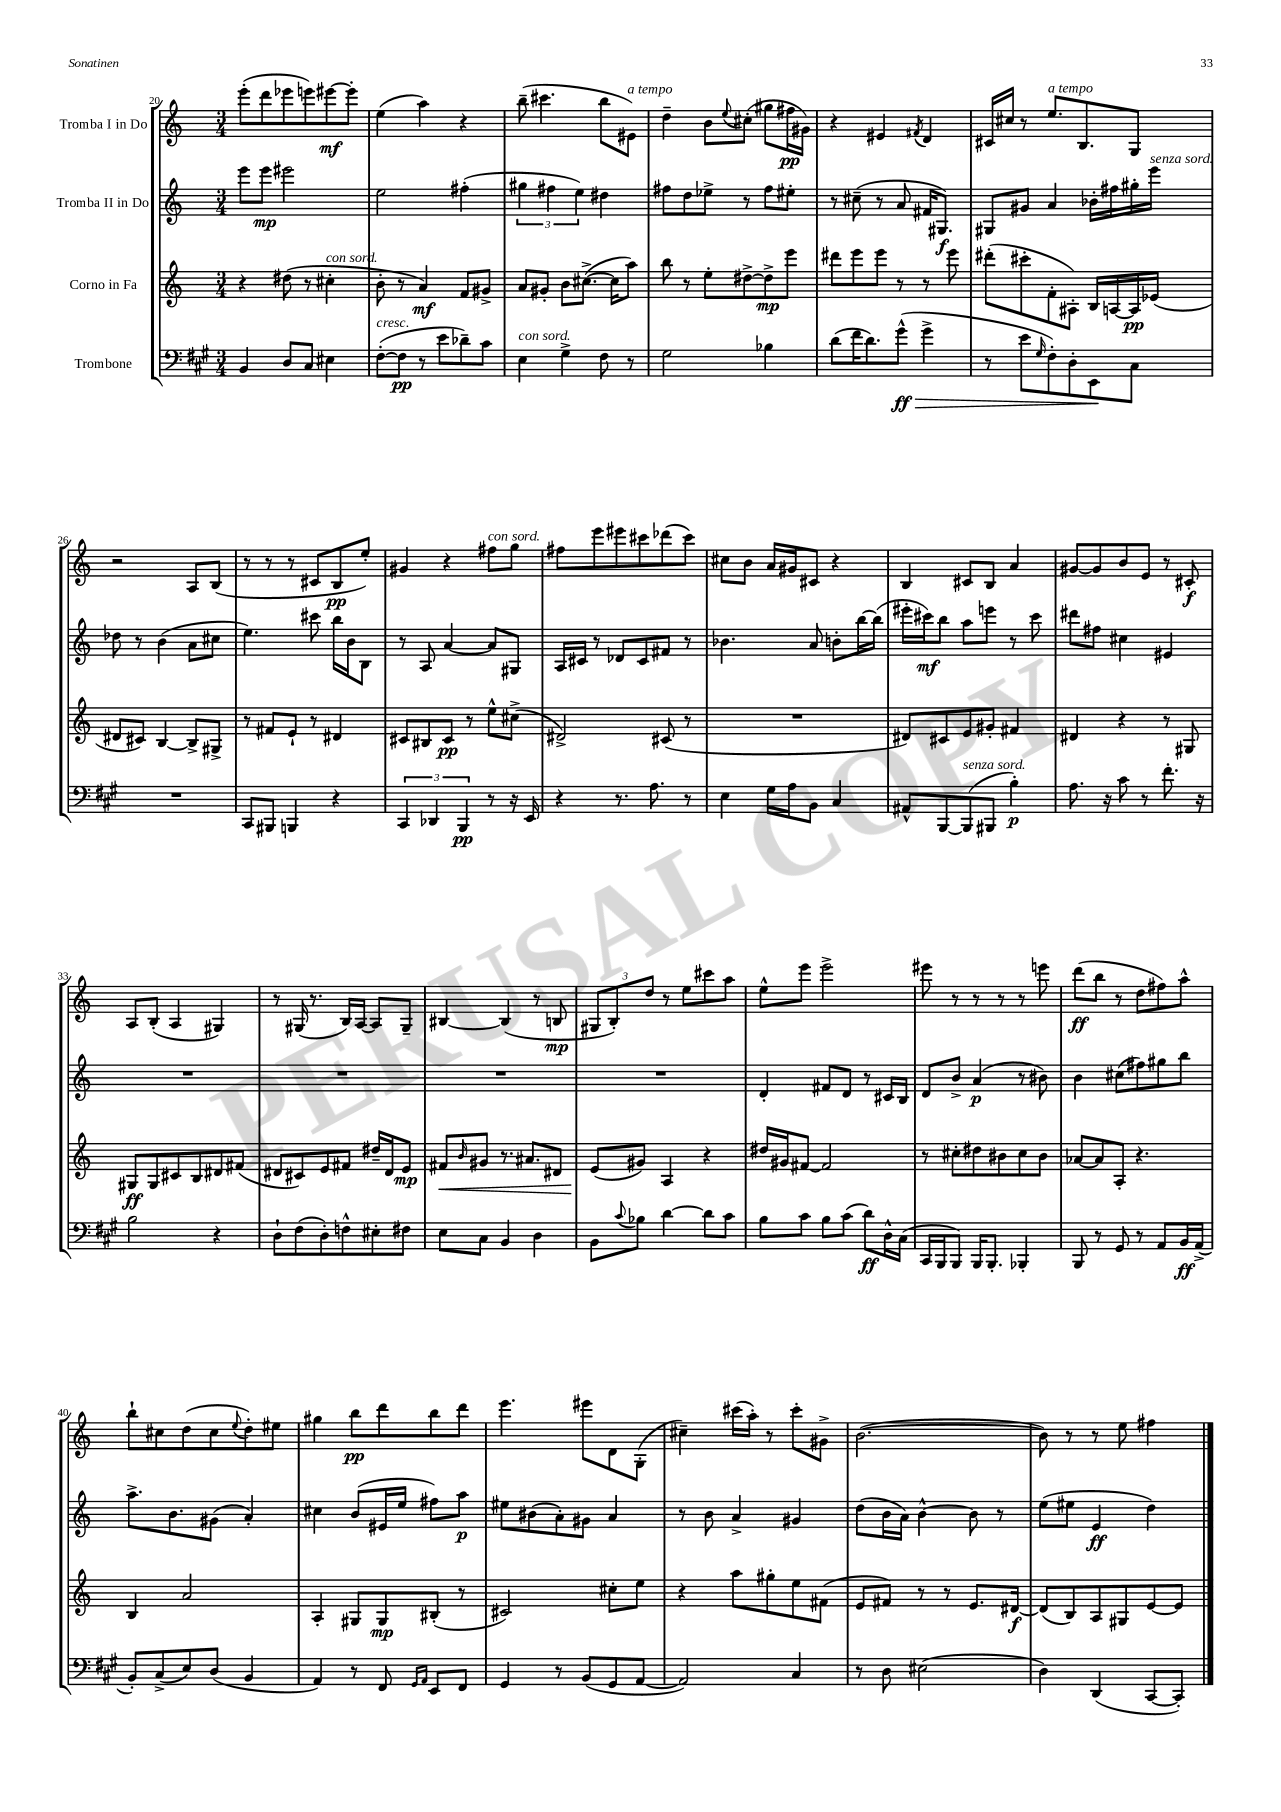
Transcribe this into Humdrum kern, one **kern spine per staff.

**kern	**kern	**kern	**kern
*staff4	*staff3	*staff2	*staff1
*clefF4	*clefG2	*clefG2	*clefG2
*k[f#c#g#]	*k[]	*k[]	*k[]
*M3/4	*M3/4	*M3/4	*M3/4
4BB/	4r	8eee\L	(8eee'\L
.	.	8eee\J	8ddd\
8D/L	(8dd#\	2eee#\	8eee-\
8C#/J	8r	.	8eee\)
4E#\	4cc#'\	.	[8eee#\
.	.	.	8eee#'\]J
=	=	=	=
([8F#'\L	8b'\	2ee\	(4ee\
8F#\]J	8r	.	.
8r	4a/)	.	4aa\)
8e\L	.	.	.
8d-~\)	8f/L	(4ff#'\	4r
8c#\J	8g#^/J	.	.
=	=	=	=
4E\	8a/L	6gg#\	(8bb~\
.	8g#'/J	.	4.ccc#\
.	.	6ff#\	.
4G#^\	8b\L	.	.
.	.	6ee\)	.
.	([8.cc#^\J	.	.
8F#\	.	4dd#\	8bb\L
.	16cc#\]LK	.	.
8r	8aa\J)	.	8e#\J)
=	=	=	=
2G#\	8bb\	8ff#\L	4dd~\
.	8r	8dd\	.
.	8ee'\L	8ee-^\J	8b\L
.	.	.	8qqee/
.	[8dd#^\	8r	(8cc#'\J
4B-\	8dd#^\]	8ff#\L	8gg#\L
.	8eee\J	8ee#'\J	16ff#\L
.	.	.	16g#\JJ)
=	=	=	=
(8d\L	8ddd#\L	8r	4r
16f#\K	8eee\	(8cc#~\	.
8.d\)	.	.	.
.	8eee\J	8r	4e#/
(8g#^^\J	8r	8a/	.
.	.	.	8qf#/
4g#^\	8r	16f#/LK	4d/
.	.	8.G#/J)	.
.	8eee\	.	.
=	=	=	=
8r	(8ddd#'\L	8G#/L	16c#/LL
.	.	.	16cc#/JJ
8e\L	8ccc#'\	8g#/J	8r
16qqG#/	.	.	.
8F#'\)	8f'\	4a/	8.ee/L
8D'\	8A#'\J)	.	.
.	.	.	8.B/
8EE\	16B/LL	16b-'\LL	.
.	[16A/	16ff#\	.
8C#\J	16A/]	16gg#'\	8G/J
.	(16e-/JJ	16eee\JJ	.
=	=	=	=
2.r	8d#/L	8dd-\	2r
.	8c#/J)	8r	.
.	[4B/	(4b\	.
.	8B^/]L	8a\L	8A/L
.	8G#^/J	8cc#\J	(8B/J
=	=	=	=
8CC#/L	8r	4.ee\)	8r
8BBB#/J	8f#/L	.	8r
4BBB/	8e`/J	.	8r
.	8r	8ccc#\	8c#/L
4r	4d#/	16bb\LL	8B/
.	.	16b\J	.
.	.	8B\J	8ee'/J)
=	=	=	=
6CC#/	8c#/L	8r	4g#/
.	8B#/	8A/	.
6DD-/	.	.	.
.	8c#/J	[4a/	4r
6BBB/	.	.	.
.	8r	.	.
8r	8ee^^\L	8a/]L	8ff#\L
16r	(8cc#^\J	8G#/J	8gg\J
16EE/	.	.	.
=	=	=	=
4r	2d#^/)	16A/LL	8ff#\L
.	.	16c#/JJ	.
.	.	8r	8eee\
8.r	.	8d-/L	8eee#\
.	.	8c#/	8ccc#\
8.A\	.	.	.
.	(8c#/	8f#/J	(8ddd-\
8r	8r	8r	8ccc#\J)
=	=	=	=
4E\	2.r	4.b-\	8cc#\L
.	.	.	8b\J
16G#\LL	.	.	16a/LL
16A\J	.	.	16g#/J
8BB\J	.	8a/	8c#/J
4C#/	.	8b'\L	4r
.	.	[16bb\L	.
.	.	(16bb\]JJ	.
=	=	=	=
8AA#^^/L	8d#/L)	16eee#'\LL	4B/
.	.	16ccc#\J)	.
[8BBB/	8c#/	8bb\J	.
(8BBB/]	8e/	8aa\L	8c#/L
8BBB#/J	8g#'/J	8eee\J	8B/J
4B'\)	4f#/	8r	4a/
.	.	8ccc#\	.
=	=	=	=
8.A\	4d#/	8ddd#\L	[8g#/L
.	.	8ff#\J	8g#/]
16r	.	.	.
8c#\	4r	4cc#\	8b/
8r	.	.	8e/J
8.f#'\	8r	4e#/	8r
.	8G#/	.	8c#'/
16r	.	.	.
=	=	=	=
2B\	8G#/L	2.r	8A/L
.	8G#/	.	(8B'/J
.	8c#/	.	4A/
.	8B/	.	.
4r	8d#/	.	4G#/)
.	(8f#/J	.	.
=	=	=	=
8D`\L	8d#/L	2.r	8r
(8F#\	8c#/)	.	(16G#/
.	.	.	8.r
8D'\)	8e/	.	.
8F^^\	8f#/J	.	16B/LL)
.	.	.	[16A/JJ
8E#'\	16dd#~/LL	.	8A/]L
.	16d#/J	.	.
8F#\J	8e/J	.	8G#~/J
=	=	=	=
8E\L	8f#/L	2.r	[4B#/
.	16qqb/	.	.
8C#\J	8g#/J	.	.
4BB/	8.r	.	(4B#/]
.	8.a#/L	.	.
4D\	.	.	8r
.	8d#/J	.	8B/
=	=	=	=
8BB\L	(8e/L	2.r	12G#/L
.	.	.	12B'/)
8qqc#/	.	.	.
8B-\J	8g#/J)	.	.
.	.	.	12dd/J
[4d\	4A/	.	8r
.	.	.	8ee\L
8d\]L	4r	.	8ccc#\
8c#\J	.	.	8aa\J
=	=	=	=
8B\L	16dd#/LL	4d'/	8ee^^\L
.	16g#/J	.	.
8c#\J	[8f#/J	.	8eee\J
8B\L	2f#/]	8f#/L	2eee^\
(8c#\J	.	8d/J	.
8d\L)	.	8r	.
16D^^\L	.	16c#/LL	.
(16C#\JJ	.	16B/JJ	.
=	=	=	=
16CC#/LL	8r	8d/L	8eee#\
16BBB/J	.	.	.
8BBB/J)	8cc#'\L	8b^/J	8r
16BBB/LK	8dd#\	(4a/	8r
8.BBB'/J	.	.	.
.	8b#\	.	8r
4BBB-'/	8cc#\	8r	8r
.	8b#\J	8b#\)	8eee\
=	=	=	=
8BBB/	[8a-/L	4b\	(8ddd\L
8r	8a-/]	.	8bb\J
8GG#/	8A'/J	(8cc#\L	8r
8r	4.r	8ff#\)	8dd\L
8AA/L	.	8gg#\	8ff#\)
16BB/L	.	8bb\J	8aa^^\J
(16AA^/JJ	.	.	.
=	=	=	=
8BB'/L)	4B/	8.aa^\L	8bb`\L
(8C#^/	.	.	8cc#\
.	.	8.b\	.
8E/)	2a/	.	(8dd\
(8D/J	.	(8g#\J	8cc#\
.	.	.	8qqee/
4BB/	.	4a'/)	8dd'\)
.	.	.	8ee#\J
=	=	=	=
4AA/)	4A'/	4cc#\	4gg#\
8r	8G#/L	(8b/L	8bb\L
8FF#/	8G#/	16e#/L	8ddd\
.	.	16ee/JJ	.
16qqGG#/LL	.	.	.
16qqAA/JJ	.	.	.
8EE/L	(8B#'/J	8ff#\L)	8bb\
8FF#/J	8r	8aa\J	8ddd\J
=	=	=	=
4GG#/	2c#/)	8ee#\L	4.eee\
.	.	(8b#\	.
8r	.	8a'\)	.
(8BB/L	.	8g#\J	8eee#\L
8GG#/	8cc#'\L	4a/	8d\
[8AA/J	8ee\J	.	(8G'\J
=	=	=	=
2AA/])	4r	8r	4cc#~\)
.	.	8b\	.
.	8aa\L	4a^/	(16ccc#\LL
.	.	.	16aa'\JJ)
.	8gg#'\	.	8r
4C#/	8ee\	4g#/	8ccc#'\L
.	(8f#\J	.	8g#^\J
=	=	=	=
8r	8e/L	(8dd\L	([2.b\
8D\	8f#/J)	16b\L	.
.	.	16a\JJ)	.
(2E#\	8r	[4b^^\	.
.	8r	.	.
.	8.e/L	8b\]	.
.	.	8r	.
.	[16d#/Jk	.	.
=	=	=	=
4D\)	(8d#/]L	(8ee\L	8b\])
.	8B/)	8ee#\J	8r
(4DD/	8A/	4e/	8r
.	8G#/	.	8ee\
[8CC#/L	[8e/	4dd\)	4ff#\
8CC#'/]J)	8e/]J	.	.
==	==	==	==
*-	*-	*-	*-
